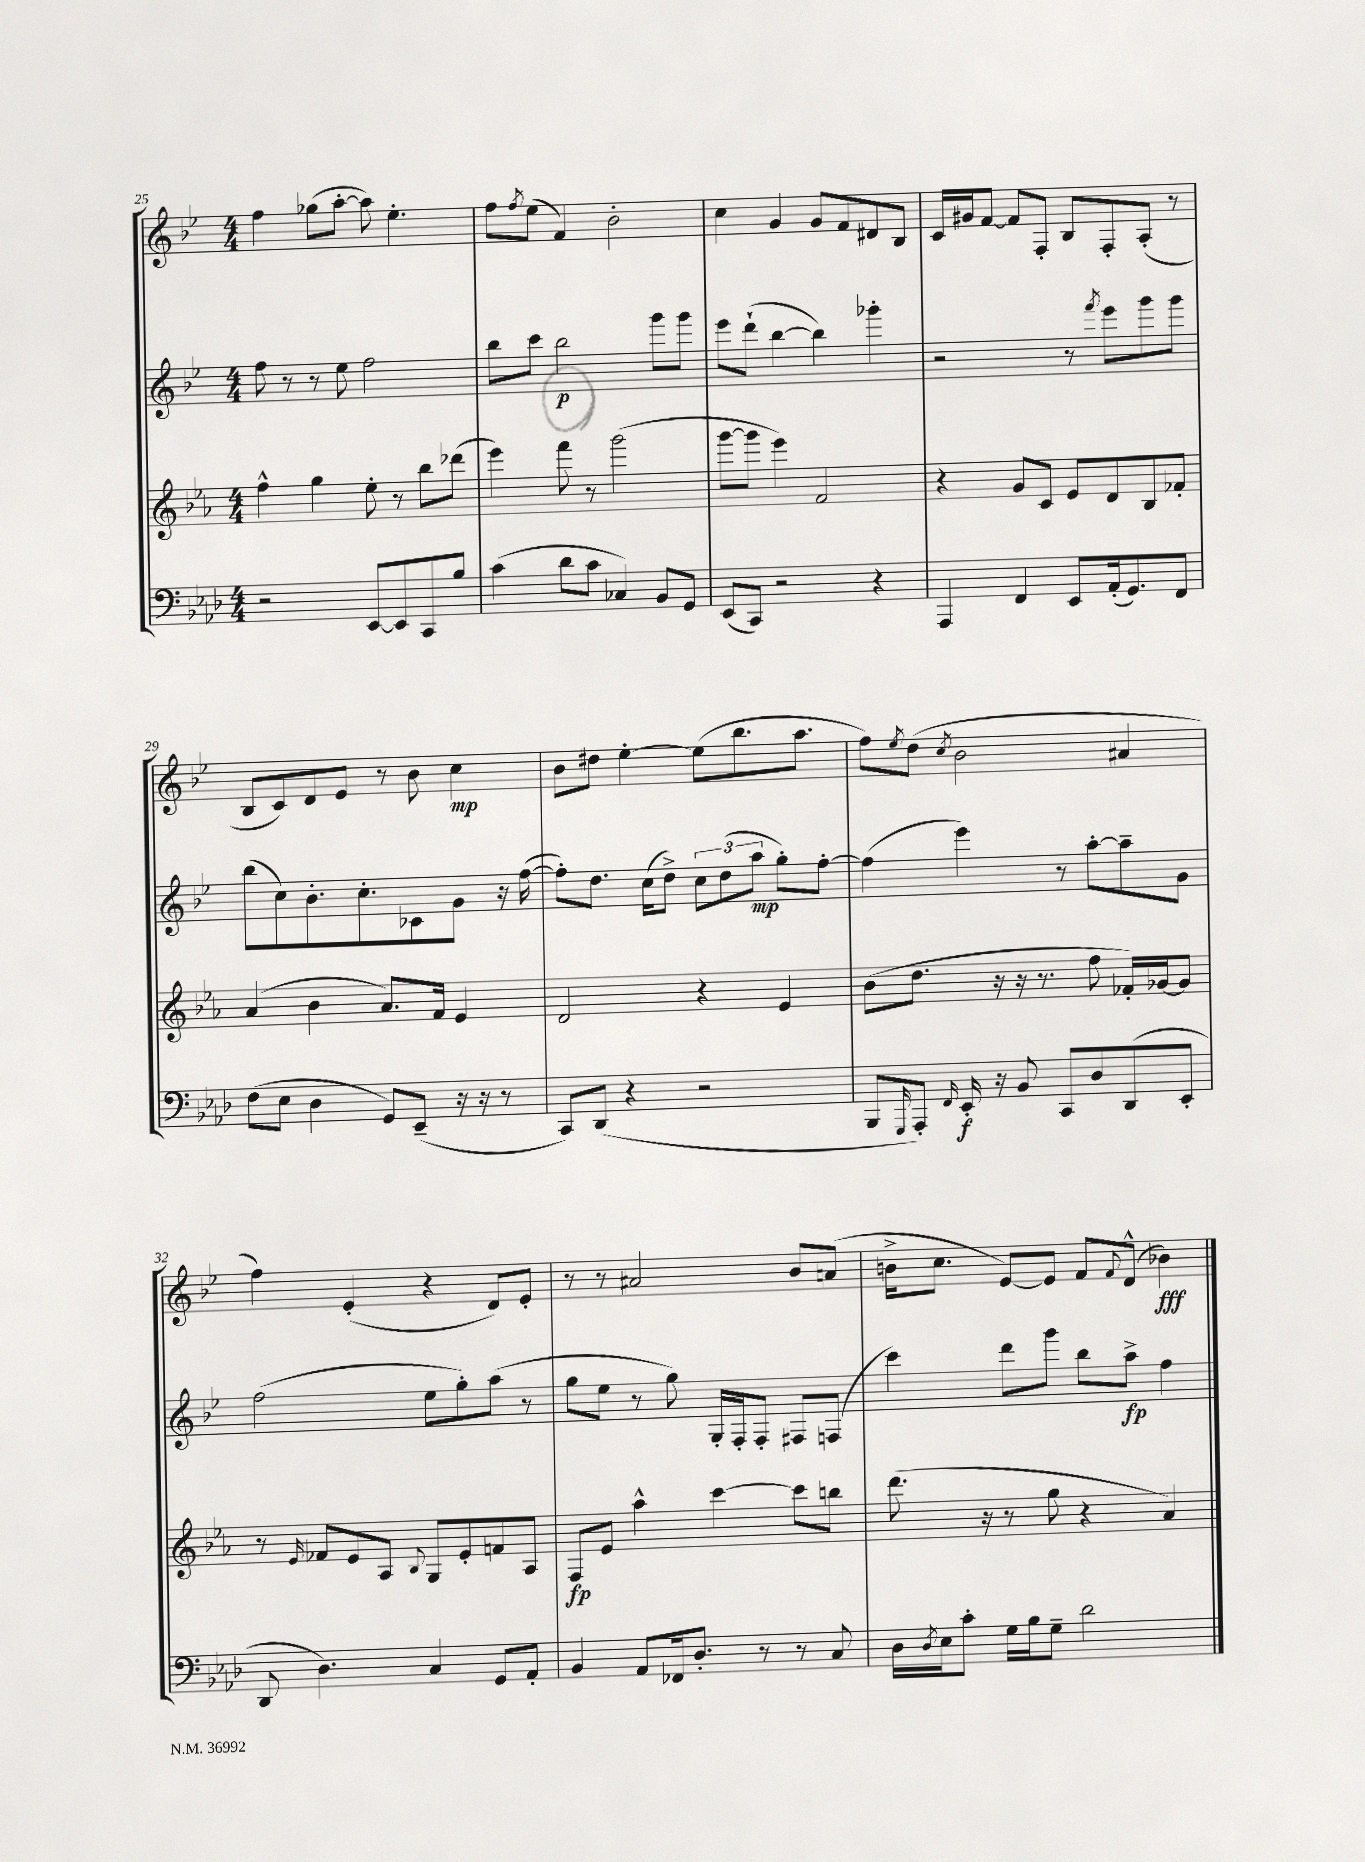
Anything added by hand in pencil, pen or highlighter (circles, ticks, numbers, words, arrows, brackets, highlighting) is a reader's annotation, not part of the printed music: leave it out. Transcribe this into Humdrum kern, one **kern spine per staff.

**kern	**dynam	**kern	**dynam	**kern	**dynam	**kern	**dynam
*part4	*part4	*part3	*part3	*part2	*part2	*part1	*part1
*staff4	*staff4	*staff3	*staff3	*staff2	*staff2	*staff1	*staff1
*clefF4	*	*clefG2	*	*clefG2	*	*clefG2	*
*k[b-e-a-d-]	*	*k[b-e-a-]	*	*k[b-e-]	*	*k[b-e-]	*
*M4/4	*	*M4/4	*	*M4/4	*	*M4/4	*
=25	=25	=25	=25	=25	=25	=25	=25
2r	.	4ff^^\	.	8ff\	.	4ff\	.
.	.	.	.	8r	.	.	.
.	.	4gg\	.	8r	.	(8gg-X\L	.
.	.	.	.	8ee-\	.	[8aa'\J	.
[8EE-/L	.	8ee-'\	.	2ff\	.	8aa\])	.
8EE-/]	.	8r	.	.	.	4.ee-'\	.
8CC/	.	8bb-\L	.	.	.	.	.
8B-/J	.	(8ddd-X\J	.	.	.	.	.
=26	=26	=26	=26	=26	=26	=26	=26
(4c\	.	4eee-\)	.	8bb-\L	.	8ff\L	.
.	.	.	.	.	.	8qff/	.
.	.	.	.	8ccc\J	.	(8ee-\J	.
8d-\L	.	8fff\	.	2bb-\	p	4f/)	.
8c\J	.	8r	.	.	.	.	.
4C-X/)	.	(2ggg\	.	.	.	2b-'\	.
8BB-/L	.	.	.	8ggg\L	.	.	.
8GG/J	.	.	.	8ggg\J	.	.	.
=27	=27	=27	=27	=27	=27	=27	=27
(8EE-/L	.	[8ggg\L	.	8eee-\L	.	4cc\	.
8CC/J)	.	8ggg\J]	.	(8ddd`\J	.	.	.
2r	.	4eee-\)	.	[4bb-\	.	4g/	.
.	.	2f/	.	4bb-\])	.	8g/L	.
.	.	.	.	.	.	8f/	.
4r	.	.	.	4ggg-X'\	.	8d#X/	.
.	.	.	.	.	.	8B-/J	.
=28	=28	=28	=28	=28	=28	=28	=28
4AAA-/	.	4r	.	2r	.	16c/LL	.
.	.	.	.	.	.	16g#X/J	.
.	.	.	.	.	.	[8f/J	.
4FF/	.	8g/L	.	.	.	8f/L]	.
.	.	8c/J	.	.	.	8F'/J	.
8EE-/L	.	8e-/L	.	8r	.	8B-/L	.
.	.	.	.	8qfff/	.	.	.
(16AA-'/k	.	8d/	.	8eee-\L	.	8F'/	.
8.GG/)	.	.	.	.	.	.	.
.	.	8B-/	.	8ggg\	.	(8A'/J	.
8FF/J	.	8f-X'/J	.	8ggg\J	.	8r	.
!!LO:LB:g=z
=29	=29	=29	=29	=29	=29	=29	=29
(8F\L	.	(4a-/	.	(8bb-\L	.	8B-/L	.
8E-\J	.	.	.	8cc\)	.	8c/)	.
4D-\	.	4b-\	.	8.b-'\	.	8d/	.
.	.	.	.	.	.	8e-/J	.
.	.	.	.	8.cc'\	.	.	.
8GG/L)	.	8.a-/L)	.	.	.	8r	.
(8EE-~/J	.	.	.	8c-X\	.	8b-\	.
.	.	16f/Jk	.	.	.	.	.
16r	.	4e-/	.	8g\J	.	4cc\	mp
16r	.	.	.	.	.	.	.
8r	.	.	.	16r	.	.	.
.	.	.	.	([16ff\	.	.	.
=30	=30	=30	=30	=30	=30	=30	=30
8CC/L)	.	2d/	.	8ff'\L])	.	8b-\L	.
(8DD-/J	.	.	.	8.dd\J	.	8dd#X\J	.
4r	.	.	.	.	.	[4ee-'\	.
.	.	.	.	(16cc\KL	.	.	.
.	.	.	.	8dd^\J)	.	.	.
2r	.	4r	.	12cc\L	.	(8ee-\L]	.
.	.	.	.	(12dd\	.	.	.
.	.	.	.	.	.	8.bb-\	.
.	.	.	.	12aa\J	mp	.	.
.	.	4e-/	.	8gg'\L)	.	.	.
.	.	.	.	.	.	8.aa\J	.
.	.	.	.	[8ff'\J	.	.	.
=31	=31	=31	=31	=31	=31	=31	=31
8BBB-/L	.	(8b-\L	.	(4ff\]	.	8ff\L)	.
16qqGGG/	.	.	.	.	.	8qee-/	.
8AAA-'/J)	.	8.dd\J	.	.	.	(8dd\J	.
16qqFF/	.	.	.	.	.	8qcc/	.
16EE-'/	f	.	.	4eee-\)	.	2b-\	.
16r	.	16r	.	.	.	.	.
8BB-/	.	16r	.	.	.	.	.
.	.	8.r	.	.	.	.	.
8CC/L	.	.	.	8r	.	.	.
8D-/	.	8ff\	.	[8aa'\L	.	.	.
(8DD-/	.	16f-X'/LL)	.	8aa~\]	.	4a#X/	.
.	.	[16g-X/J	.	.	.	.	.
8EE-'/J	.	8g-/J]	.	8g\J	.	.	.
!!LO:LB:g=z
=32	=32	=32	=32	=32	=32	=32	=32
8DD-/	.	8r	.	(2ff\	.	4ff\)	.
.	.	16qqe-/	.	.	.	.	.
4.D-\)	.	8f-X/L	.	.	.	.	.
.	.	8e-/	.	.	.	(4e-'/	.
.	.	8A-/J	.	.	.	.	.
.	.	8qqB-/	.	.	.	.	.
4C/	.	8G/L	.	8ee-\L	.	4r	.
.	.	8e-'/	.	8gg'\)	.	.	.
8GG/L	.	8fn/	.	(8aa\J	.	8d/L)	.
8AA-'/J	.	8A-/J	.	8r	.	8e-'/J	.
=33	=33	=33	=33	=33	=33	=33	=33
4BB-/	.	8F/L	fp	8gg\L	.	8r	.
.	.	8e-/J	.	8ee-\J	.	8r	.
8AA-/L	.	4aa-^^\	.	8r	.	2a#X/	.
16FF-X/k	.	.	.	8gg\)	.	.	.
8.D-'/J	.	.	.	.	.	.	.
.	.	[4ccc\	.	16G'/LL	.	.	.
.	.	.	.	16F'/J	.	.	.
8r	.	.	.	8F'/J	.	.	.
8r	.	8ccc\L]	.	8F#X/L	.	8b-/L	.
8C/	.	8bbn\J	.	(8Fn/J	.	(8an/J	.
=34	=34	=34	=34	=34	=34	=34	=34
16D-\LL	.	(8.ddd\	.	4ccc\)	.	16bn^\KL	.
8qD-/	.	.	.	.	.	.	.
16E-\J	.	.	.	.	.	8.cc\J	.
8c'\J	.	.	.	.	.	.	.
.	.	16r	.	.	.	.	.
16G\LL	.	8r	.	8ddd\L	.	[8e-/L)	.
16B-\J	.	.	.	.	.	.	.
8G~\J	.	8gg\	.	8ggg\J	.	8e-/J]	.
2d-\	.	4r	.	8bb-\L	.	8f/L	.
.	.	.	.	.	.	8qqf/	.
.	.	.	.	8aa^\J	fp	(8d^^/J	.
.	.	4a-/)	.	4ff\	.	4b-X\)	fff
==	==	==	==	==	==	==	==
*-	*-	*-	*-	*-	*-	*-	*-
